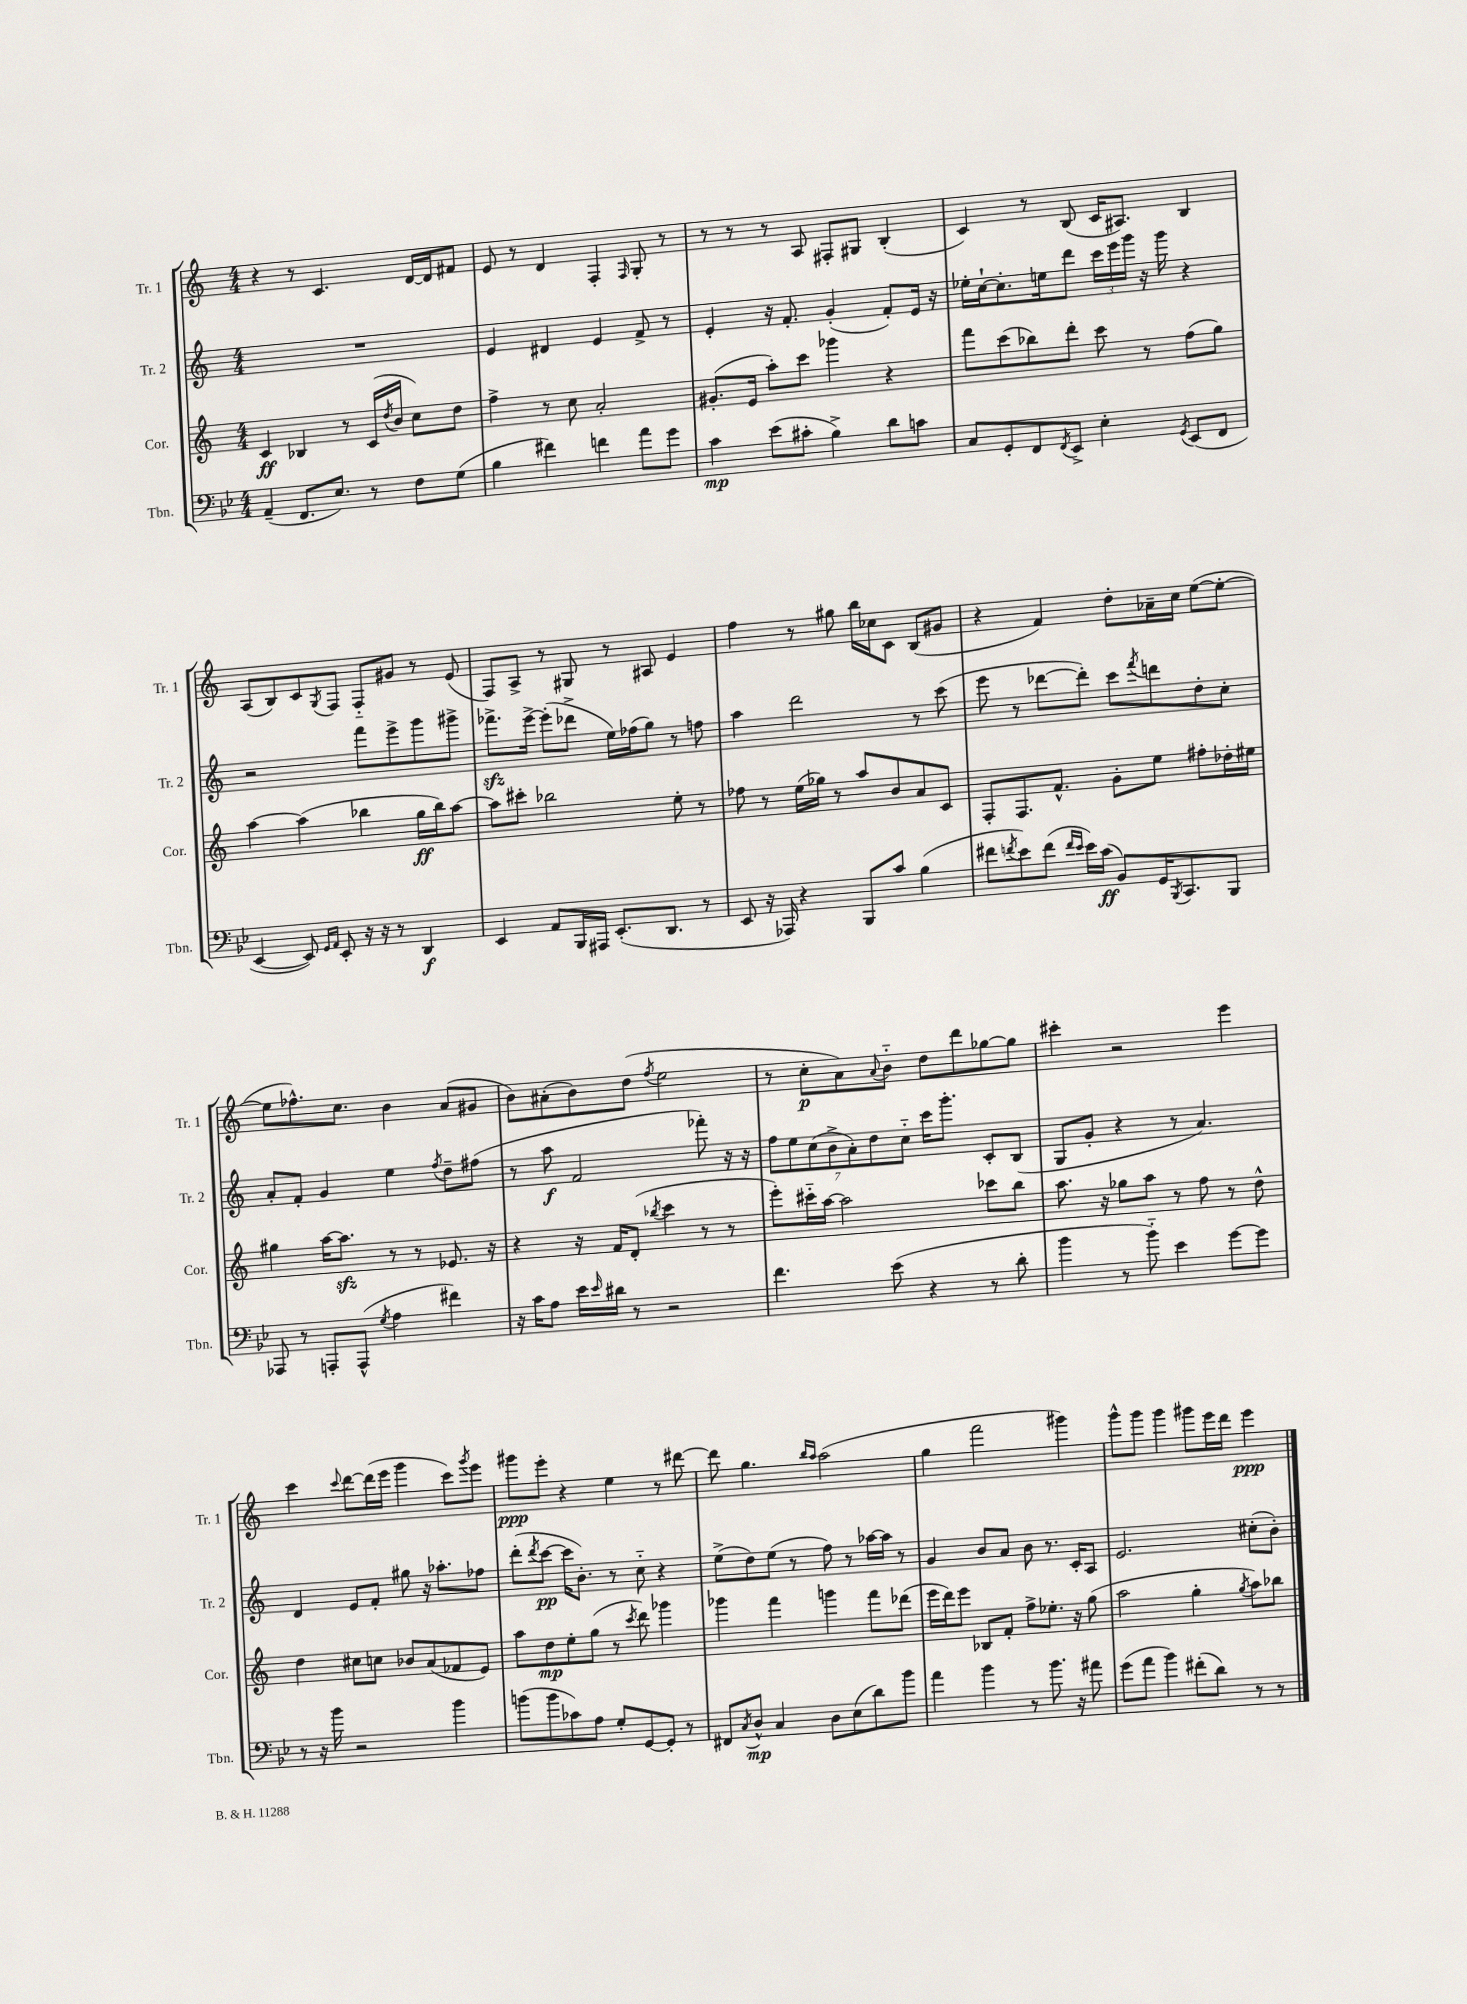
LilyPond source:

<<
\new StaffGroup <<
\new Staff = "s0" \with { instrumentName = "Tr. 1" shortInstrumentName = "Tr. 1" } {
    \clef treble \key c \major \numericTimeSignature \time 4/4
    r4 r8 c'4. d'16~ d'16 fis'8 |
    e'8 r8 d'4 f4-. \grace { f16 } g8-. r8 |
    r8 r8 r8 a8 fis8-. gis8 b4-.( |
    c'4) r8 b8( c'16 ais8.) b4 |
    a8( b8) c'8 \acciaccatura { g8 } f8 f8-_ gis'8 r8 e'8( |
    f8) a8-> r8 gis8 r8 ais8 e'4 |
    f''4 r8 gis''8 b''16 ces''16 c'8 b8( gis'8 |
    r4 f'4) d''8-. aes'16-- c''16 e''8~( e''8~-. |
    e''8 fes''8.-^) c''8. b'4 a'8( gis'8 |
    b'8) ais'8-.( b'8) d''8( \acciaccatura { f''8 } e''2 |
    r8 c''8-.\p a'8) \appoggiatura { a'8 } b'8-_ d''8 d'''8 ges''8~ ges''8 |
    cis'''4-. r2 e'''4 |
    c'''4 \appoggiatura { c'''8 } d'''8~ d'''16( e'''16 g'''4 c'''8) \acciaccatura { g'''8 } e'''8 |
    gis'''8\ppp e'''8-. r4 e''4 r8 dis'''8~ |
    dis'''8 g''4. \grace { b''16 a''16 } a''2( |
    g''4 f'''2 gis'''4) |
    g'''8-^ g'''8 g'''4 gis'''8 e'''16 d'''16 e'''4\ppp \bar "|." |
}
\new Staff = "s1" \with { instrumentName = "Tr. 2" shortInstrumentName = "Tr. 2" } {
    \clef treble \key c \major \numericTimeSignature \time 4/4
    R1 |
    e'4 dis'4 e'4 f'8-> r8 |
    e'4-. r16 f'8.-. g'4-.( f'8-.) e'16 r16 |
    ees''16-. c''16~-! c''8.-. e''16 d'''8 \tuplet 3/2 { c'''16 e'''16 g'''16 } r16 g'''16 r4 |
    r2 f'''8 e'''8-> g'''8 gis'''8-> |
    fes'''8.->\sfz e'''16~-> e'''8-.( des'''8-> e''16) fes''16( g''8) r8 f''8 |
    a''4 d'''2 r8 c'''8( |
    e'''8 r8 des'''8~ des'''8-.) c'''8 \acciaccatura { f'''8 } d'''8 d''8-. c''8-. |
    a'8-. f'8-. g'4 e''4 \acciaccatura { f''8 } d''8-- fis''8( |
    r8 a''8\f f'2 fes'''8-.) r16 r16 |
    \tuplet 7/4 { f''8 e''8 c''8( b'8-> a'8-.) d''8 c''8-_ } c'''16 g'''8.-. c'8-. b8( |
    g8 g'8-. r4 r8 a'4.) |
    d'4 e'8 f'8-. gis''8 r16 aes''8.-. fes''8 |
    d'''8-.( \acciaccatura { d'''8 } c'''8~\pp c'''16 b'8.-.) r8 c''8-_ r4 |
    e''8->( d''8) e''8( r8 f''8) r8 aes''16~ aes''16 r8 |
    g'4 b'8 a'8 b'8 r8. c'16-. a8 |
    e'2. cis''8-.( b'8-.) \bar "|." |
}
\new Staff = "s2" \with { instrumentName = "Cor." shortInstrumentName = "Cor." } {
    \clef treble \key c \major \numericTimeSignature \time 4/4
    c'4\ff bes4 r8 c'16( \acciaccatura { d''8 } b'16 c''8) d''8 |
    f''4-> r8 c''8 a'2-. |
    gis'8.-.( e'16 a''8-.) c'''8 ges'''4 r4 |
    f'''8 c'''8( bes''8) d'''8-. c'''8 r8 f''8( g''8) |
    a''4~ a''4( bes''4 g''16\ff bes''16) a''8~ |
    a''8 cis'''8-. bes''2 e''8-. r8 |
    fes''8 r8 e''16( ges''16) r8 a''8 b'8 a'8 c'8 |
    f8-. f8. f'8.-^ g'8-. e''8 fis''8-. des''16-. eis''16 |
    gis''4 a''16~ a''8.\sfz r8 r8 ees'8. r16 |
    r4 r16 f'16 d'8-.( \acciaccatura { bes''8 } c'''4 r8 r8 |
    e'''8-.) cis'''16-_ a''16~ a''2 ces'''8 b''8 |
    a''8. r16 ges''8 a''8 r8 f''8 r8 d''8-^ |
    d''4 cis''8 c''8 bes'8 a'8( fes'8 e'8) |
    a''8 d''8\mp e''8-. g''8( r8 \acciaccatura { c'''8 } d'''8) ges'''4 |
    ges'''4 f'''4 g'''4 f'''8 des'''8( |
    e'''16 d'''16) e'''8 bes8 f'8-. f''8-> ees''8.-. r16 g''8( |
    a''2 g''4-. \acciaccatura { g''8 } a''8) bes''8 \bar "|." |
}
\new Staff = "s3" \with { instrumentName = "Tbn." shortInstrumentName = "Tbn." } {
    \clef bass \key bes \major \numericTimeSignature \time 4/4
    a,4--( f,8. ees8.) r8 f8 g8( |
    bes4 fis'4) f'4 a'8 g'8 |
    c'4\mp ees'8( cis'8-. bes4->) d'8 c'8 |
    c8 g,8-. f,8 \acciaccatura { f,8 } ees,8-> ees4-. \acciaccatura { g,8 } ees,8( f,8 |
    ees,4~ ees,8) \grace { g,16 a,16 } ees,8-. r16 r16 r8 d,4\f |
    ees,4 a,8 bes,,16 ais,,16 ees,8.-.( d,8. r8 |
    ees,8 r16 aes,,16) r4 bes,,8 c'8 bes4( |
    fis'8 \acciaccatura { f'8 } ees'8) f'8( \grace { f'16 ees'16 } ees'16) c'16\ff( bes,8) g,16 \acciaccatura { bes,,8 } c,8. bes,,8 |
    aes,,8 r8 a,,8-. a,,8-^( \acciaccatura { g8 } a4 fis'4) |
    r16 c'16 a8 ees'16 \grace { ees'16 } dis'16 r8 r2 |
    f'4. ees'8( r4 r8 d'8-. |
    bes'4 r8 bes'8-_) ees'4 g'8~ g'8 |
    r8 r16 bes'16 r2 bes'4 |
    b'8( b'8 ces'8) a8 g8-. g,8~ g,8-. r8 |
    fis,8 \acciaccatura { c8 } d8-^\mp c4 d8 ees8( d'8) bes'8 |
    a'4 bes'4 r8 bes'8. r16 ais'8 |
    g'8( a'8 bes'4) fis'8-.( d'8) r8 r8 \bar "|." |
}
>>
>>
\layout { \context { \Score \remove "Bar_number_engraver" } }
